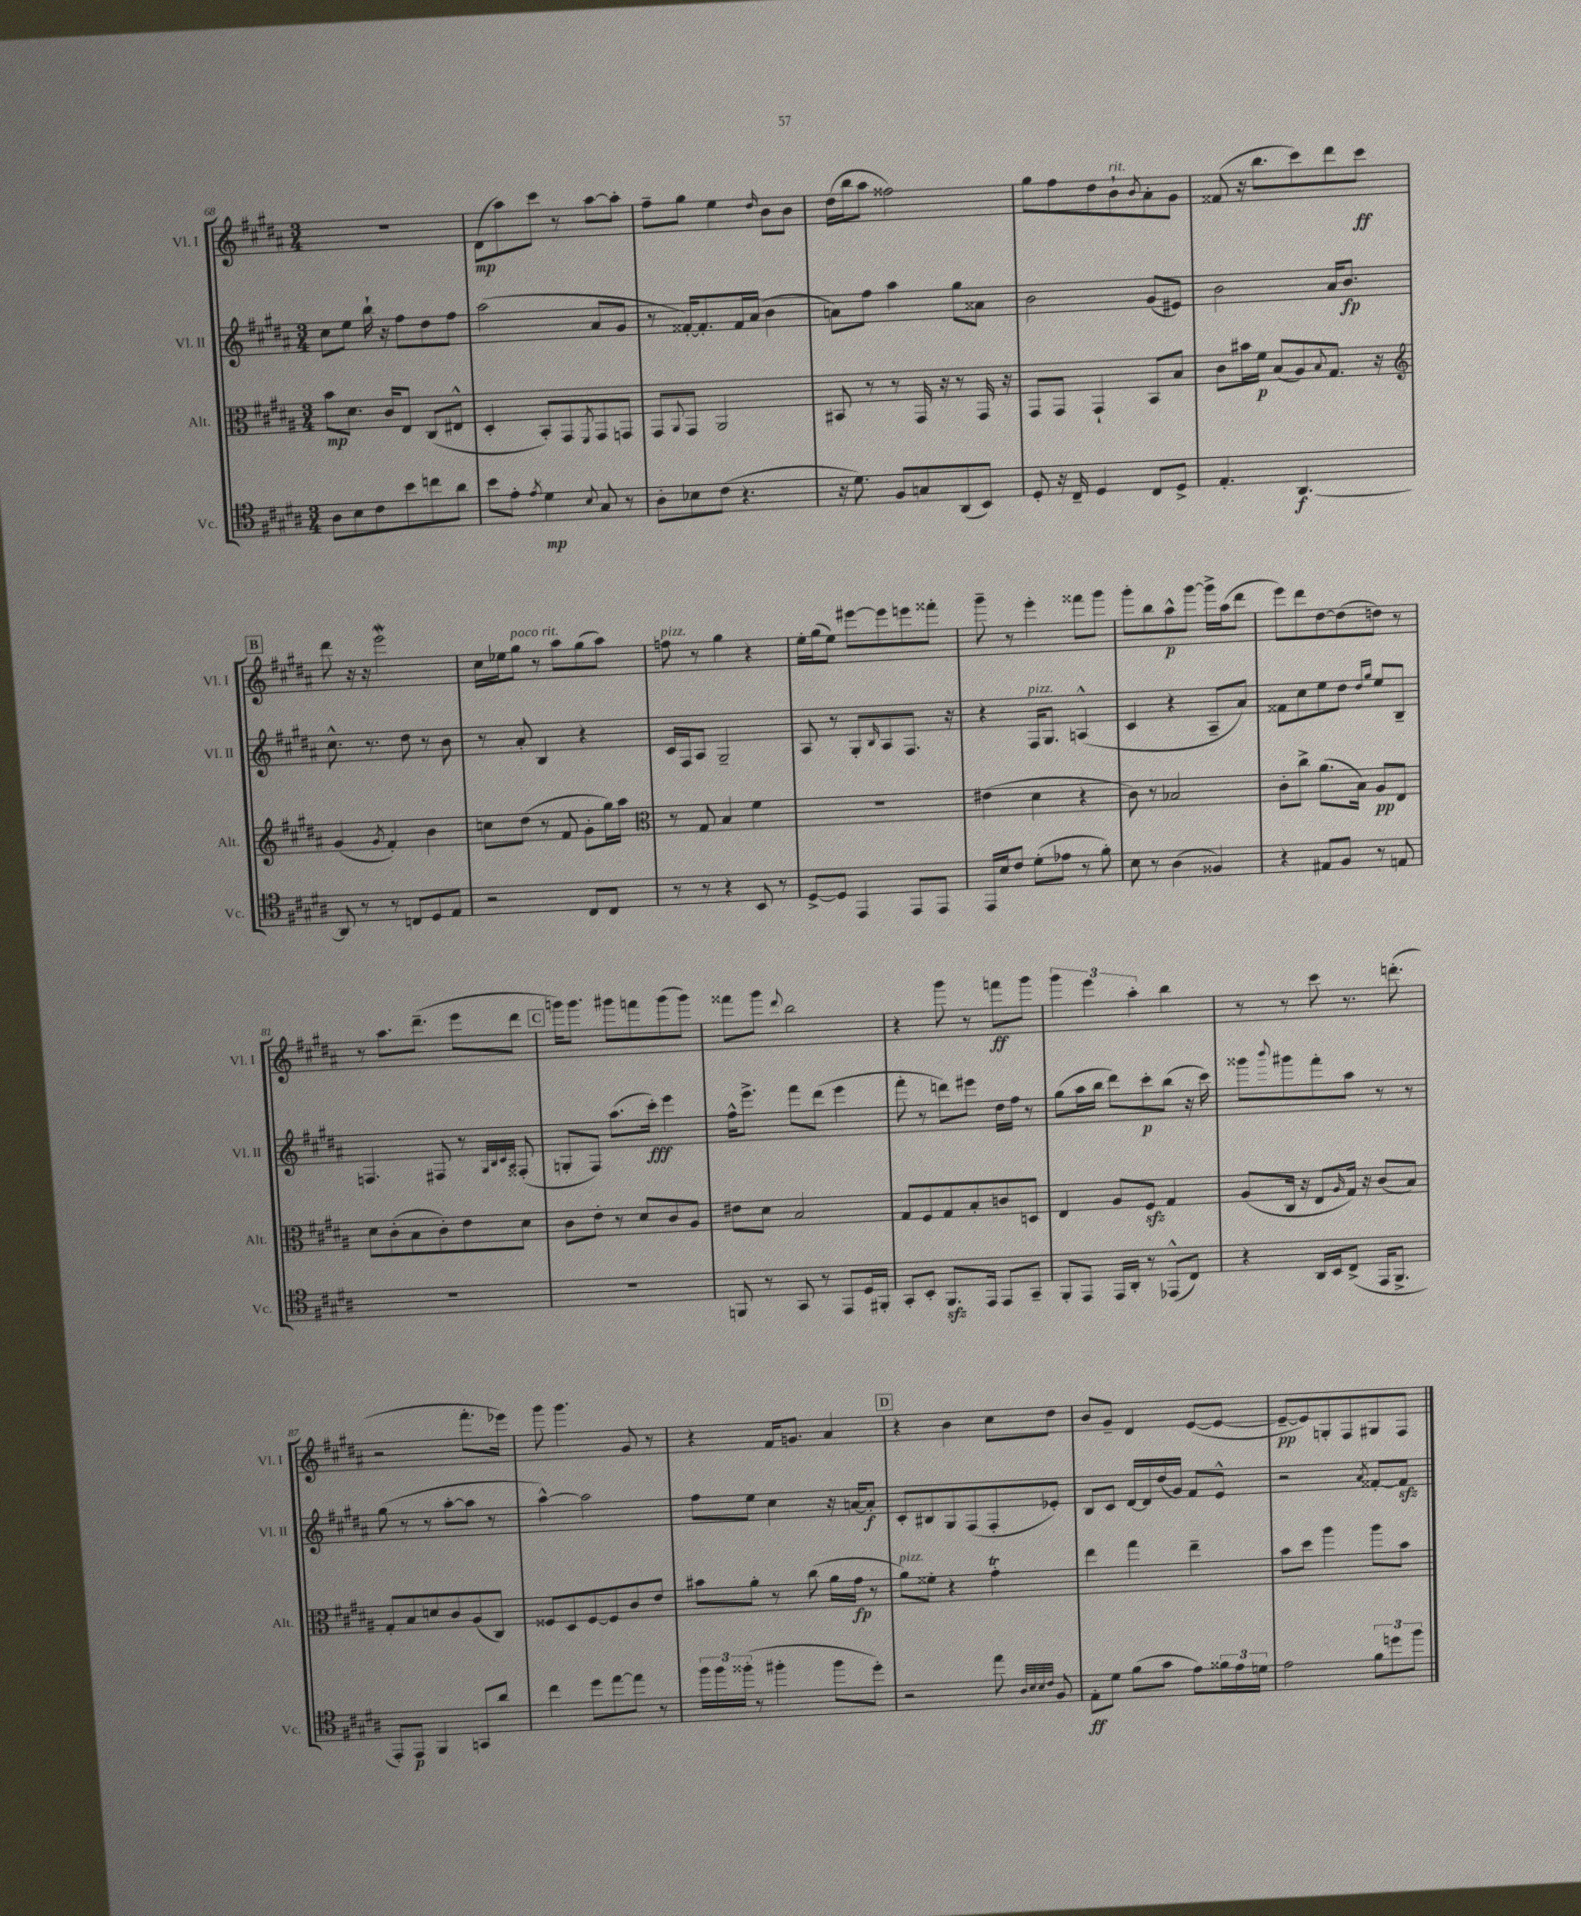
<<
\new StaffGroup <<
\new Staff = "s0" \with { instrumentName = "Vl. I" shortInstrumentName = "Vl. I" } {
    \clef treble \key b \major \numericTimeSignature \time 3/4
    R2. |
    dis'8\mp( ais''8) cis'''8 r8 ais''8~ ais''8-. |
    fis''8-- gis''8 e''4 \grace { dis''16 } b'8 b'8 |
    dis''16( b''16 ais''8 fisis''2) |
    gis''8 fis''8 dis''8 b'8-!^\markup { \italic "rit." } \acciaccatura { b'8 } ais'8-. gis'8 |
    fisis'8( r16 b''8. cis'''8) dis'''8 cis'''8\ff |
    \mark \markup { \box "B" } dis'''8 r16 r16 e'''2\mordent |
    cis''16 ees''16 gis''8^\markup { \italic "poco rit." } r8 ais''8 gis''8( ais''8) |
    f''8^\markup { \italic "pizz." } r8 gis''4 r4 |
    e''16-. gis''16( e''8) eis'''8~ eis'''8 e'''8 fisis'''8-. |
    gis'''8-- r8 e'''4-. fisis'''8 gis'''8 |
    gis'''8-. b''8 ais''8-^\p gis'''8~ gis'''16-> ais''16( dis'''8 |
    e'''8) dis'''8 dis''8~ dis''8( d''8) r8 |
    r8 ais''8. dis'''8.--( e'''8 dis'''8 |
    \mark \markup { \box "C" } g'''16) g'''8. gis'''8 f'''8 gis'''8( gis'''8) |
    fisis'''8 gis'''8 \appoggiatura { dis'''8 } b''2 |
    r4 gis'''8 r8 f'''8\ff gis'''8 |
    \tuplet 3/2 { gis'''4 e'''4 ais''4-. } b''4 |
    r8 r8 cis'''8 r8. d'''8.-.( |
    r2 fis'''8.-. ees'''16) |
    gis'''8 gis'''4. gis'8 r8 |
    r4 fis'16 g'8. ais'4 |
    \mark \markup { \box "D" } r4 b'4 cis''8 dis''8 |
    b'8 gis'8-- dis'4 e'8~( e'8~ |
    e'8~--\pp e'8) g8-. fis8 gis8 fis8 \bar "|." |
}
\new Staff = "s1" \with { instrumentName = "Vl. II" shortInstrumentName = "Vl. II" } {
    \clef treble \key b \major \numericTimeSignature \time 3/4
    cis''8 e''8 b''16-! r16 fis''8 dis''8 fis''8 |
    ais''2( ais'8 gis'8 |
    r8 fisis'16~-.) fisis'8.-. fisis'16 ais'16( b'4 |
    a'8) fis''8 ais''4 gis''8 aisis'8 |
    b'2 gis'8( eis'8) |
    b'2 ais'16 b'8.\fp |
    \mark \markup { \box "B" } cis''8.-^ r8. dis''8 r8 b'8 |
    r8 ais'8-. b4 r4 |
    cis'16 fis16 ais8 gis2-- |
    ais8 r8 gis8-. \grace { b16 } ais8 fis8. r16 |
    r4 fis16^\markup { \italic "pizz." } gis8. a4-^( |
    cis'4 r4 ais8-- ais'8) |
    fisis'8 cis''8 e''8 dis''8 \grace { dis''16 gis''16 } e''8 b8-- |
    f4. fis8 r8 \grace { gis32 b32 cis'32 ais32 } fisis8-.( |
    \mark \markup { \box "C" } g8-. fis8) ais''8.( cis'''16-.\fff) e'''4 |
    fis''16-^ e'''8.-> fis'''8 dis'''8( e'''4 |
    fis'''8-. r8 d'''8) eis'''8 dis''16 fis''16 r8 |
    gis''8( ais''16 b''16 dis'''8) cis'''8-.\p b''8( r16 cis'''16) |
    gisis'''8 \appoggiatura { b'''8 } gis'''8 fis'''8-. ais''8 r8 r8 |
    gis''8( r8 r8 ais''8~-. ais''8 r8 |
    ais''4~-^) ais''2 |
    fis''8 e''8 cis''4 r16 a'16~ a'8-.\f |
    \mark \markup { \box "D" } cis'8-. bis8 gis8 fis8( fis8-. ees'8-.) |
    b8 cis'8 dis'16~ dis'16 dis''16( gis'16) fis'8 e'8-^ |
    r2 \acciaccatura { ais'8 } fisis'8~-. fisis'8\sfz \bar "|." |
}
\new Staff = "s2" \with { instrumentName = "Alt." shortInstrumentName = "Alt." } {
    \clef alto \key b \major \numericTimeSignature \time 3/4
    b'8\mp dis'8. cis'16 e8 cis8( eis8-^ |
    dis4-. b,8-.) gis,8 \acciaccatura { fis,8 } gis,8 g,8 |
    gis,8 \appoggiatura { ais,8 } gis,8 ais,2 |
    bis,8 r8 r8 gis,16 r16 r8 gis,16 r16 |
    gis,8 gis,8 gis,4-! b,8 b8 |
    cis'8 bis'16 fis'16\p b8( ais8) \appoggiatura { b8 } gis8. r16 |
    \mark \markup { \box "B" } \clef treble gis'4( \acciaccatura { gis'8 } fis'4-.) b'4 |
    c''8 dis''8( r8 fis'8 gis'8-. gis''16) ais''16 |
    \clef alto r8 gis8 b4 fis'4 |
    R2. |
    eis'4( dis'4 r4 |
    cis'8) r8 bes2 |
    cis'8-. cis''8-> ais'8.( b16) ais8\pp e8 |
    dis'8 cis'8-.( b8 cis'8-.) e'8 dis'8 |
    \mark \markup { \box "C" } cis'8 e'8-. r8 dis'8 cis'8 ais8 |
    eis'8 dis'8 b2 |
    gis8 fis8 gis8 b8-. c'8 d8 |
    e4 ais8 fis8\sfz gis4 |
    ais8( cis16 r16 e8 \grace { ais16 } gis16) r16 cis'8( b8) |
    gis8-. b8 d'8 cis'8 ais8( cis8) |
    fisis8 dis8 fisis8~ fisis8 cis'8 e'8 |
    bis'8 ais'8-. r8 cis''8( ais'16 gis'16\fp r8 |
    \mark \markup { \box "D" } ais'8^\markup { \italic "pizz." }) fisis'8-. r4 gis'4-.\trill |
    e''4 gis''4 e''4-- |
    b'8 dis''8 ais''4 ais''8 b'8 \bar "|." |
}
\new Staff = "s3" \with { instrumentName = "Vc." shortInstrumentName = "Vc." } {
    \clef tenor \key b \major \numericTimeSignature \time 3/4
    ais8 b8 cis'8 b'8 c''8 ais'8 |
    b'8 e'8-. \acciaccatura { e'8 } dis'4\mp \appoggiatura { b8 } gis8 r8 |
    ais8-. bes8 cis'8( r4. |
    r16 dis'8.) fis8 g8 ais,8( b,8) |
    dis8-. r16 cis16-- dis4 cis8 dis8-> |
    e4.-. ais,4.~\f |
    \mark \markup { \box "B" } ais,8 r8 r8 c8 dis8 e8 |
    r2 cis8 cis8 |
    r8 r8 r4 b,8 r8 |
    dis8~-> dis8 e,4 e,8 e,8 |
    e,16 b16 cis'8 dis'8-.( ees'8 r8 fis'8-.) |
    b8 r8 ais4( fisis4) |
    r4 eis8 fis8 r8 e8 |
    R2. |
    \mark \markup { \box "C" } R2. |
    f,8 r8 gis,8 r8 e,8 dis16 fis,16-. |
    gis,8-. b,8-. fis,8.\sfz e,16 e,8 gis,8-- |
    fis,8-. e,8 e,16 ais,16-. r8 ees,8-^( cis8) |
    r4 ais,16 b,16 cis8->( e,16 fis,8.-> |
    e,8-.) e,8\p fis,4 g,8 ais'8 |
    cis''4 dis''8 e''8~ e''8 r8 |
    \tuplet 3/2 { fis''16 fis''16 fisis''16-.( } r8 fis''4-. fis''8 dis''8-.) |
    \mark \markup { \box "D" } r2 e''8 \grace { ais32 b32 b32 cis'32 } fis8 |
    e8-.\ff dis'8 fis'8( gis'8 e'8) \tuplet 3/2 { fisis'16 e'16 d'16 } |
    e'2 \tuplet 3/2 { fis'8 d''8 fis''8 } \bar "|." |
}
>>
>>
\layout { \context { \Score currentBarNumber = #68 } }
